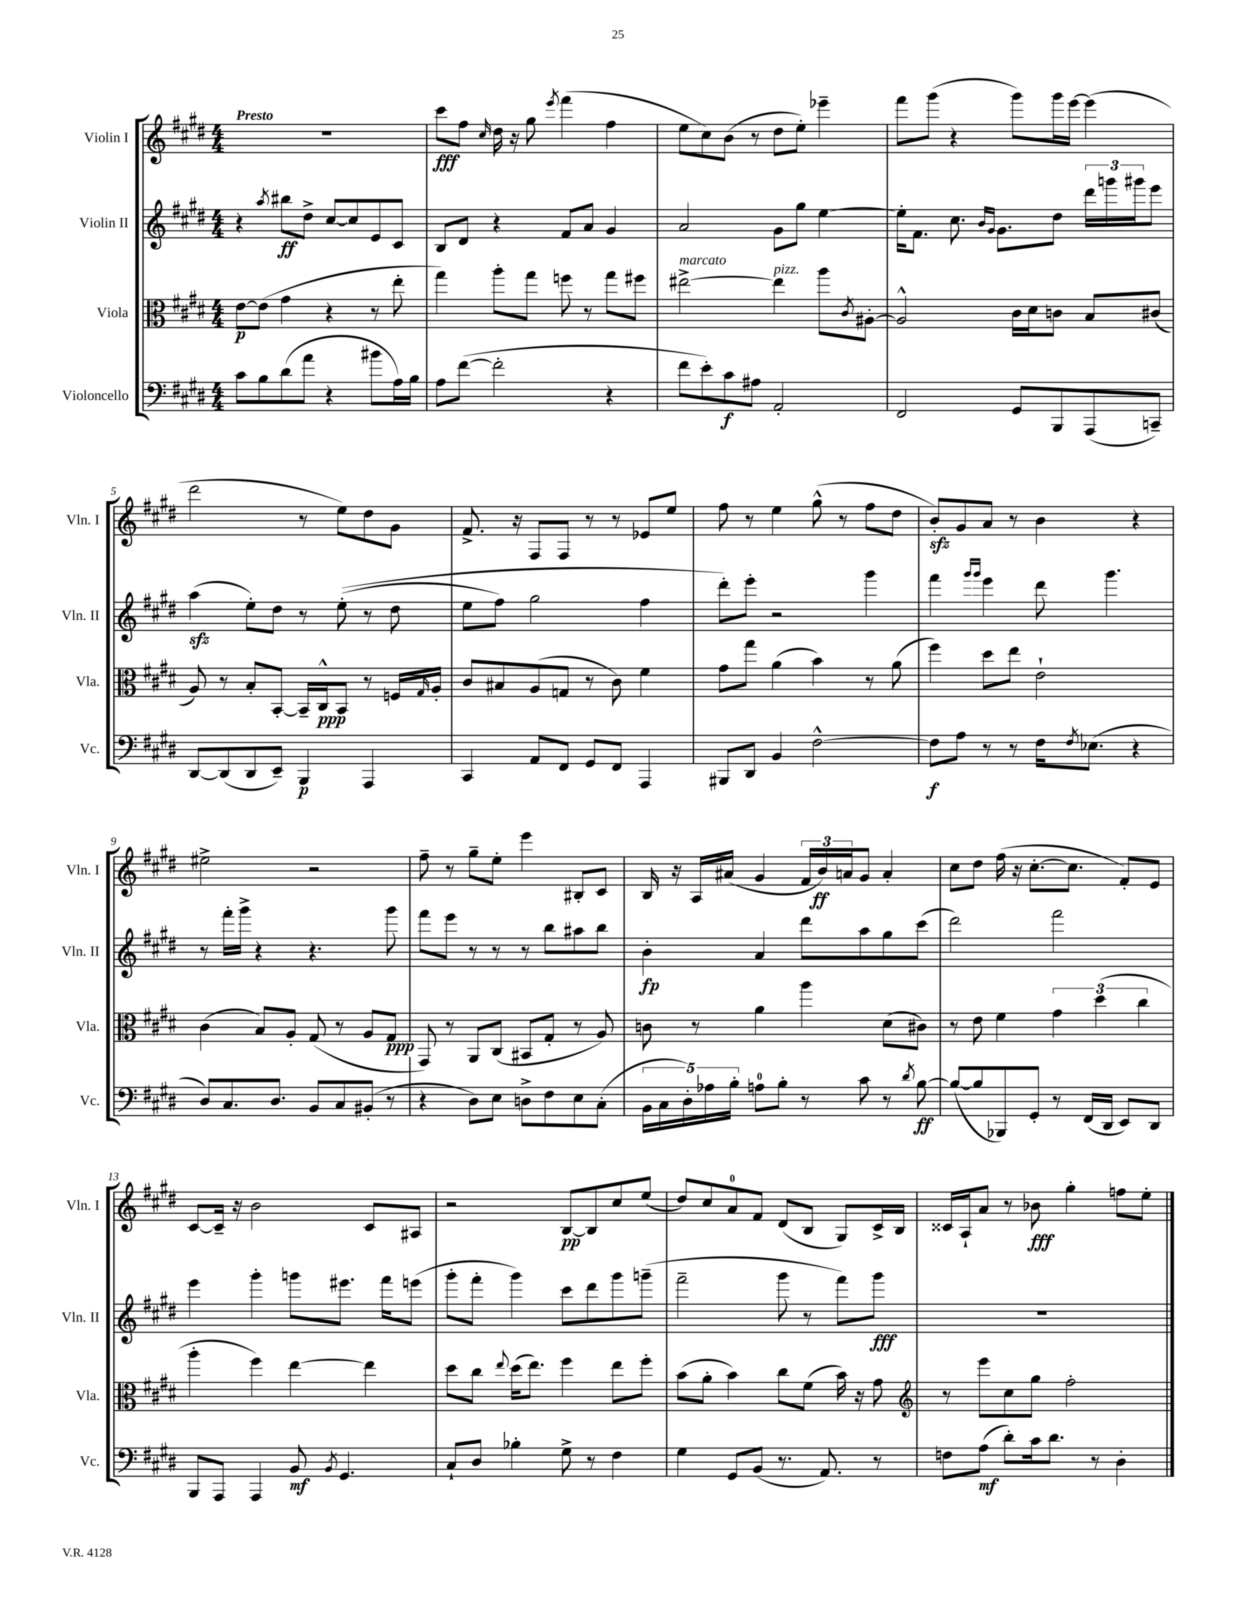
<<
\new StaffGroup <<
\new Staff = "s0" \with { instrumentName = "Violin I" shortInstrumentName = "Vln. I" } {
    \clef treble \key e \major \numericTimeSignature \time 4/4 \tempo "Presto"
    R1 |
    cis'''8\fff fis''8 \grace { cis''16 } dis''16 r16 gis''8 \acciaccatura { e'''8 } fis'''4( fis''4 |
    e''8 cis''8) b'8( r8 dis''8 e''8-.) ees'''4-- |
    fis'''8 gis'''8( r4 gis'''8) gis'''16 e'''16~ e'''4( |
    dis'''2 r8 e''8) dis''8 gis'8 |
    fis'8.-> r16 fis8 fis8 r8 r8 ees'8 e''8 |
    fis''8 r8 e''4 gis''8-^( r8 fis''8 dis''8 |
    b'8-.\sfz) gis'8 a'8 r8 b'4 r4 |
    eis''2-> r2 |
    fis''8-- r8 gis''8-- e''8-. e'''4 bis8-. cis'8 |
    b16 r16 a16 ais'16( gis'4 \tuplet 3/2 { fis'16 b'16\ff) a'16 } gis'8 a'4-. |
    cis''8 dis''8 fis''16( r16 cis''8.~-. cis''8. fis'8-.) e'8 |
    cis'8~ cis'16-- r16 b'2 cis'8 ais8 |
    r2 b8~\pp b8 cis''8 e''8( |
    dis''8) cis''8 a'8-0 fis'8 dis'8( b8 gis8) cis'16-> b16 |
    cisis'16 a16-! a'8 r8 bes'8\fff gis''4-. f''8 e''8-. \bar "|." |
}
\new Staff = "s1" \with { instrumentName = "Violin II" shortInstrumentName = "Vln. II" } {
    \clef treble \key e \major \numericTimeSignature \time 4/4
    r4 \acciaccatura { a''8 } bis''8\ff dis''8-> cis''8~ cis''8 e'8 cis'8 |
    b8 dis'8 r4 fis'8 a'8 gis'4 |
    a'2 gis'8 gis''8 e''4~ |
    e''16-. fis'8. cis''8. \grace { b'16 gis'16 } gis'8. dis''8 \tuplet 3/2 { dis'''16 g'''16 gis'''16 } e'''8 |
    a''4\sfz( e''8-.) dis''8 r8 e''8-.(\( r8 dis''8 |
    e''8 fis''8) gis''2 fis''4 |
    dis'''8-.\) e'''8-. r2 gis'''4 |
    fis'''4 \grace { gis'''16 gis'''16 } e'''4 dis'''8 gis'''4. |
    r8 fis'''16-. gis'''16-> r4 r4. gis'''8 |
    fis'''8 e'''8 r8 r8 r8 b''8 ais''8 b''8 |
    b'4-.\fp a'4 dis'''8 a''8 gis''8 cis'''8( |
    dis'''2) fis'''2 |
    e'''4 gis'''4-. g'''8 eis'''8. fis'''16 e'''8( |
    gis'''8-. fis'''8-. gis'''4) cis'''8 dis'''8 gis'''8 g'''8--( |
    fis'''2-- gis'''8 r8 fis'''8) gis'''8\fff |
    R1 \bar "|." |
}
\new Staff = "s2" \with { instrumentName = "Viola" shortInstrumentName = "Vla." } {
    \clef alto \key e \major \numericTimeSignature \time 4/4
    e'8~\p e'8( gis'4 r4 r8 e''8-. |
    gis''4) a''8-. gis''8 f''8 r8 gis''8 fis''8 |
    eis''2~->^\markup { \italic "marcato" } eis''4^\markup { \italic "pizz." } a''8 \acciaccatura { cis'8 } ais8~-. |
    ais2-^ cis'16 dis'16 c'8 b8 cis'8( |
    a8) r8 b8-. b,8~-. b,16-- cis16-^\ppp b,8 r8 f16 \grace { gis16 } a16-. |
    cis'8 bis8 a8( g8 r8 cis'8) fis'4 |
    gis'8 gis''8 a'4( b'4) r8 a'8( |
    fis''4) dis''8 e''8 e'2-! |
    cis'4( b8) a8-. gis8( r8 a8 gis8\ppp |
    gis,8) r8 a,8 cis8( bis,8 gis8-. r8 a8) |
    c'8 r8 a'4 a''4 dis'8( cis'8) |
    r8 e'8 fis'4 \tuplet 3/2 { gis'4 dis''4( cis''4 } |
    a''4-. fis''4) e''4~ e''4 |
    dis''8 cis''8 \appoggiatura { e''8 } dis''16( e''8.) fis''4 e''8 fis''8-. |
    b'8( a'8-. b'4) cis''8 fis'8( b'16) r16 gis'8 |
    \clef treble r8 e'''8 cis''8 gis''8 fis''2-. \bar "|." |
}
\new Staff = "s3" \with { instrumentName = "Violoncello" shortInstrumentName = "Vc." } {
    \clef bass \key e \major \numericTimeSignature \time 4/4
    cis'8 b8 dis'8( a'8 r4 bis'8 a16) b16 |
    a8 fis'8~( fis'2-. r4 |
    fis'8 e'8-.) cis'8\f ais8 a,2-. |
    fis,2 gis,8 b,,8 a,,8( c,8--) |
    dis,8~ dis,8( dis,8 e,8--) b,,4\p a,,4 |
    cis,4 a,8 fis,8 gis,8 fis,8 a,,4 |
    bis,,8 dis,8 b,4 fis2~-^ |
    fis8\f a8 r8 r8 fis16 \acciaccatura { fis8 } ees8.( r4 |
    dis8) cis8. dis8. b,8 cis8 bis,8-.( r8 |
    r4 dis8) e8 d8-> fis8 e8 cis8-.( |
    \tuplet 5/4 { b,16 cis16 dis16-.) aes16 b16-. } a8-0 b8-. r8 cis'8 r8 \acciaccatura { dis'8 } b8~\ff |
    b8~( b8 bes,,8) gis,8-. r8 fis,16( dis,16 e,8) dis,8 |
    b,,8 a,,8 a,,4 b,8\mf \acciaccatura { b,8 } gis,4. |
    cis8-! dis8 bes4-. gis8-> r8 fis4 |
    gis4 gis,8 b,8( r8. a,8.) r8 |
    f8 a8\mf( dis'8-.) cis'16 dis'8. r8 dis4-. \bar "|." |
}
>>
>>
